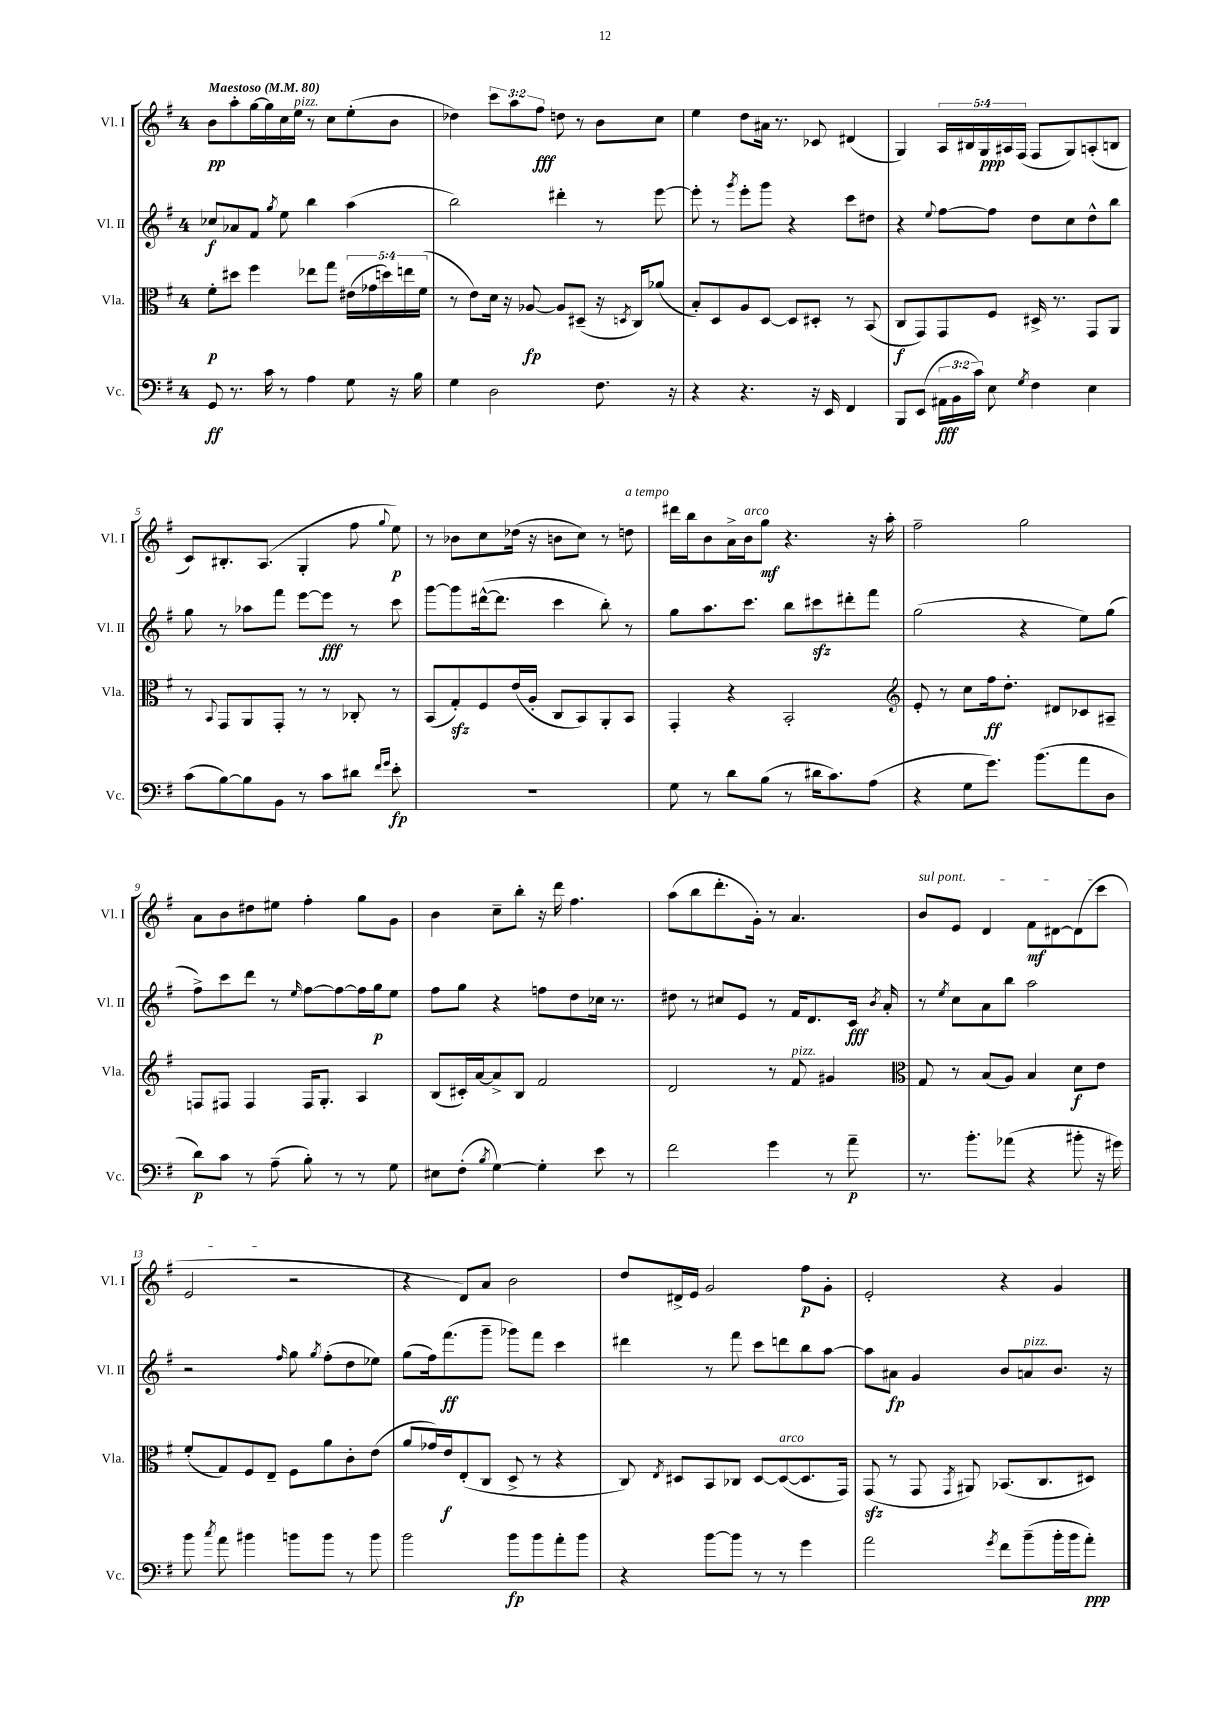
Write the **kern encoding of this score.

**kern	**kern	**kern	**kern
*staff4	*staff3	*staff2	*staff1
*clefF4	*clefC3	*clefG2	*clefG2
*k[f#]	*k[f#]	*k[f#]	*k[f#]
*M4/4	*M4/4	*M4/4	*M4/4
*MM80	*MM80	*MM80	*MM80
8GG	8f#'	8cc-	8b
8.r	8dd#	8a-	8aa'
.	4ff#	8f#	[16gg
16c	.	.	16gg]
.	.	8qgg	.
8r	.	8ee	16cc
.	.	.	16ee
4A	8ee-	4bb	8r
.	8gg	.	8cc
8G	(20e#	(4aa	(8ee'
.	20g-	.	.
.	20dd)	.	.
16r	.	.	8b
.	20ee	.	.
16B	.	.	.
.	(20f#	.	.
=	=	=	=
4G	8r	2bb)	4dd-)
.	8e)	.	.
2D	16d	.	12ccc
.	16r	.	.
.	.	.	12aa
.	[8A-	.	.
.	.	.	12ff#
.	8A-]	4ddd#'	8dd
.	(8D#~	.	8r
8.F#	16r	8r	8b
.	8qD	.	.
.	16C)	.	.
.	(8a-	[8eee	8cc
16r	.	.	.
=	=	=	=
4r	8B')	8eee']	4ee
.	8D	8r	.
.	.	8qggg	.
4.r	8A	8eee'	8dd
.	[8D	8ggg	16a#
.	.	.	8.r
.	8D]	4r	.
16r	8D#'	.	8c-
16EE	.	.	.
4FF#	8r	8ccc	(4d#
.	(8BB	8dd#	.
=	=	=	=
8BBB	8C	4r	4G)
(8EE	8GG)	.	.
.	.	8qqee	.
24AA#	8GG	[8ff#	20A
24BB	.	.	.
.	.	.	20B#
24c)	.	.	.
.	.	.	20G
8E	8F#	8ff#]	.
.	.	.	20A#
.	.	.	(20F#
8qG	.	.	.
4F#	16D#^	8dd	8F#
.	8.r	.	.
.	.	8cc	8G)
4E	8GG	8dd^^	(8A'
.	8AA	8bb	8B
=	=	=	=
(8c	8r	8gg	8c)
.	8qqBB	.	.
[8B)	8GG	8r	8.B#'
8B]	8AA	8aa-	.
.	.	.	(8.A
8BB	8GG'	8fff#	.
8r	8r	[8eee	4G'
8c	8r	8eee]	.
8d#	8C-'	8r	8ff#
16qqf#	.	.	.
16qqg	.	.	8qqgg
8e'	8r	8ccc	8ee)
=	=	=	=
1r	(8BB	[8ggg	8r
.	8G')	8ggg]	8b-
.	8F#	([16ddd#^^	8cc
.	.	8.ddd#]	.
.	(16e	.	(16dd-
.	16A'	.	16r
.	8C	4ccc	8b
.	8BB)	.	8cc)
.	8AA'	8bb')	8r
.	8BB	8r	8dd
=	=	=	=
8G	4GG'	8gg	16ddd#
.	.	.	16bb
8r	.	8.aa	8b
8d	4r	.	16a^
.	.	8.ccc	16b
(8B	.	.	8gg
8r	2BB'	8bb	4.r
16d#	.	8ccc#	.
8.c)	.	.	.
.	.	8ddd#'	.
(8A	.	8fff#	16r
.	.	.	16aa'
=	=	=	=
*	*clefG2	*	*
4r	8e'	(2gg	2ff#~
.	8r	.	.
8G	8cc	.	.
8.g)	16ff#	.	.
.	8.dd'	.	.
.	.	4r	2gg
(8.b	.	.	.
.	8d#	.	.
8a	8c-	8ee)	.
8D	8A#~	(8gg	.
=	=	=	=
8d)	8F	8ff#^)	8a
8c	8F#	8ccc	8b
8r	4F#	8ddd	8dd#
(8A~	.	8r	8ee#
.	.	16qqee	.
8B')	16F#	[8ff#	4ff#'
.	8.G'	.	.
8r	.	8ff#_	.
8r	4A	16ff#]	8gg
.	.	16gg	.
8G	.	8ee	8g
=	=	=	=
8E#	(8B	8ff#	4b
(8F#'	16c#')	8gg	.
.	[16a	.	.
8qB	.	.	.
[4G)	8a^]	4r	8cc~
.	8B	.	8bb'
4G']	2f#	8ff	16r
.	.	.	16ddd
.	.	8dd	4.ff#
8e	.	16cc-	.
.	.	8.r	.
8r	.	.	.
=	=	=	=
2f#	2d	8dd#	(8aa
.	.	8r	8bb
.	.	8cc#	8.ddd'
.	.	8e	.
.	.	.	16g')
4g	8r	8r	8r
.	8f#	16f#	4.a
.	.	8.d	.
8r	4g#	.	.
8a~	.	16c	.
.	.	8qb	.
.	.	16a'	.
=	=	=	=
*	*clefC3	*	*
8.r	8G	8r	8b
.	.	8qee	.
.	8r	8cc	8e
8.b'	.	.	.
.	(8B	8a	4d
(8a-	8A)	8bb	.
4r	4B	2aa	8f#
.	.	.	[8d#
8b#'	8d	.	(8d#]
16r	8e	.	8ccc
16g#)	.	.	.
=	=	=	=
8b	(8f#'	2r	2e
8qcc	.	.	.
8a	8G)	.	.
4b#	8F#	.	.
.	8E~	.	.
.	.	16qqff#	.
8b	8F#	8gg	2r
.	.	8qgg	.
8b	8a	(8ff#'	.
8r	8c'	8dd	.
8b	(8e	8ee-)	.
=	=	=	=
2b	8a	(8gg	4r
.	16g-)	16ff#)	.
.	16e	(8.fff#	.
.	(8E'	.	8d)
.	8C	8ggg~	8a
8b	8D^	8ggg-)	2b
8b	8r	8fff#	.
8a'	4r	4ccc	.
8b	.	.	.
=	=	=	=
4r	8C)	4ddd#	8dd
.	8qE	.	.
.	8D#	.	16d#^
.	.	.	16e
[8b	8BB	8r	2g
8b]	8C-	8fff#	.
8r	[8D#	8ccc	.
8r	(8D#_	8ddd	.
4g	8.D#]	8bb	8ff#
.	.	[8aa	8g'
.	16GG)	.	.
=	=	=	=
2a	(8GG	8aa]	2e'
.	8r	8a#	.
.	8GG	4g	.
.	8qGG	.	.
.	8AA#)	.	.
8qg	.	.	.
8f#	(8.BB-	8b	4r
(8b~	.	8a	.
.	8.C	.	.
16b'	.	8.b	4g
16b	.	.	.
8a')	8D#)	.	.
.	.	16r	.
==	==	==	==
*-	*-	*-	*-
